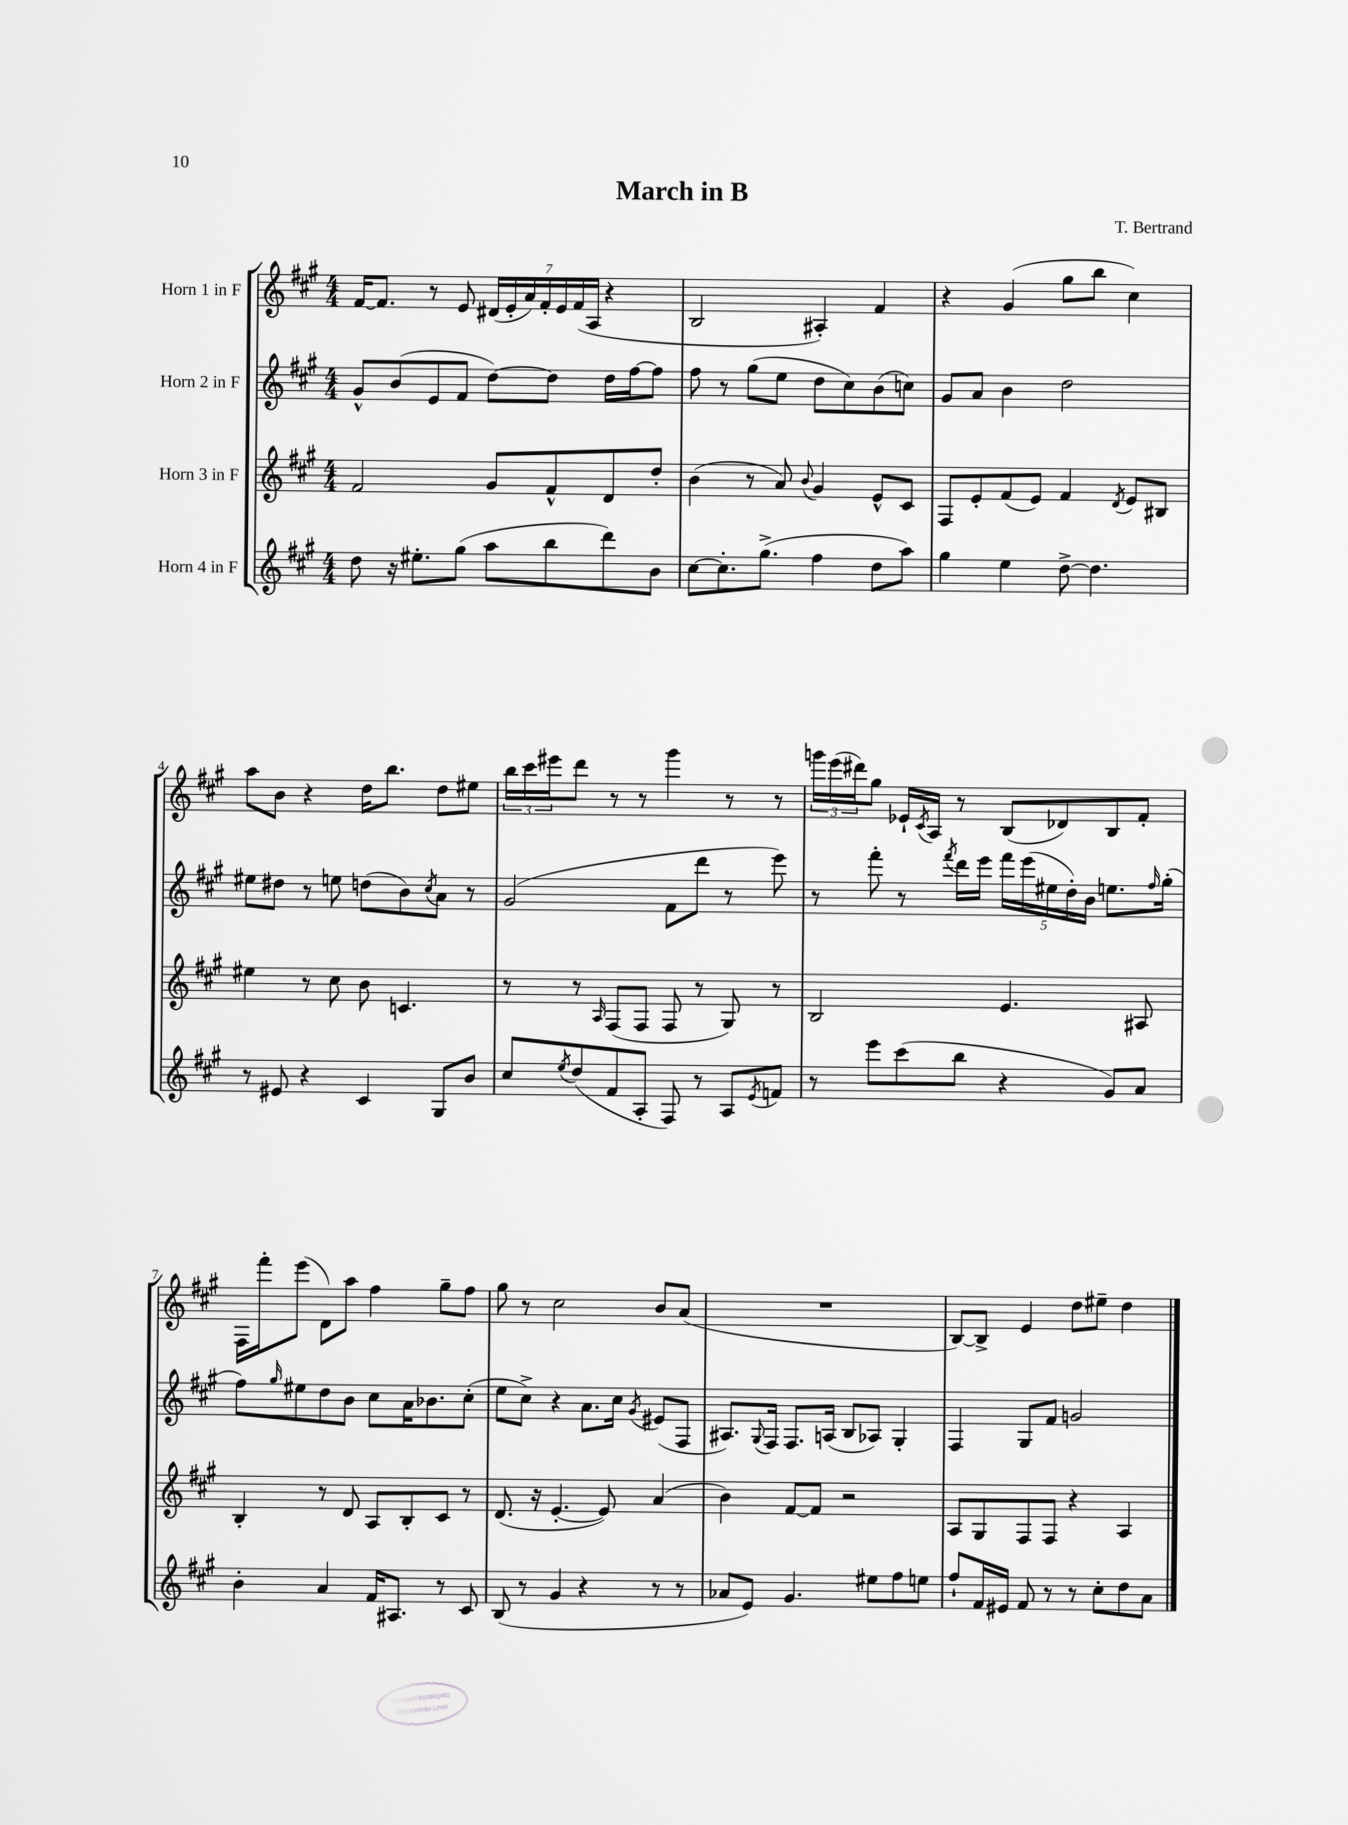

**kern	**kern	**kern	**kern
*staff4	*staff3	*staff2	*staff1
*clefG2	*clefG2	*clefG2	*clefG2
*k[f#c#g#]	*k[f#c#g#]	*k[f#c#g#]	*k[f#c#g#]
*M4/4	*M4/4	*M4/4	*M4/4
8dd	2f#	8g#^^	[16f#
.	.	.	8.f#]
16r	.	(8b	.
8.ee#'	.	.	.
.	.	8e	8r
(8gg#	.	8f#	8e
8aa	8g#	[8dd)	(28d#
.	.	.	28e'
.	.	.	28a)
.	.	.	28f#'
8bb	8f#^^	8dd]	.
.	.	.	28e
.	.	.	(28f#
.	.	.	28A
8ddd)	8d	16dd	4r
.	.	[16ff#	.
8b	8dd'	8ff#]	.
=	=	=	=
[8cc#	(4b	8ff#	2B
8.cc#']	.	8r	.
.	8r	(8gg#	.
(8.gg#^	.	.	.
.	8a)	8ee	.
.	8qqb	.	.
4ff#	4g#	8dd	4A#')
.	.	8cc#)	.
8dd	8e^^	(8b	4f#
8aa)	8c#	8cc)	.
=	=	=	=
4gg#	8F#	8g#	4r
.	8e'	8a	.
4ee	(8f#	4b	(4g#
.	8e)	.	.
[8dd^	4f#	2dd	8gg#
4.dd]	.	.	8bb
.	8qd	.	.
.	8e	.	4cc#)
.	8B#	.	.
=	=	=	=
8r	4ee#	8ee#	8aa
8e#	.	8dd#	8b
4r	8r	8r	4r
.	8cc#	8ee	.
4c#	8b	(8dd	16dd
.	.	.	8.bb
.	4.c	8b)	.
.	.	8qcc#	.
8G#	.	8a	8dd
8b	.	8r	8ee#
=	=	=	=
8cc#	8r	(2g#	24bb
.	.	.	24ccc#
.	.	.	24eee#
8qee	.	.	.
(8dd	8r	.	8ddd
.	16qqA	.	.
8f#	(8F#	.	8r
8A'	8F#	.	8r
8F#)	8F#	8f#	4ggg#
8r	8r	8ddd	.
8A	8G#)	8r	8r
8qe	.	.	.
8f	8r	8eee)	8r
=	=	=	=
8r	2B	8r	24ggg
.	.	.	(24eee
.	.	.	24ddd#)
8eee	.	8fff#'	8gg#
(8ccc#	.	8r	16e-`
.	.	.	8qc#
.	.	.	16A
.	.	8qfff#	.
8bb	.	16ddd	8r
.	.	16eee	.
4r	4.e	20fff#	(8B
.	.	(20eee	.
.	.	20ee#	.
.	.	.	8d-)
.	.	20dd')	.
.	.	20b	.
8g#)	.	8.ee	8B
8a	8A#	.	8f#'
.	.	16qqff#	.
.	.	(16gg#'	.
=	=	=	=
4b'	4B'	8ff#)	16F#
.	.	.	16fff#'
.	.	16qqgg#	.
.	.	8ee#	(8eee
4a	8r	8dd	8d)
.	8d	8b	8aa
16f#	8A	8cc#	4ff#
8.A#	.	.	.
.	8B'	16a	.
.	.	8.b-	.
8r	8c#	.	8gg#~
8c#	8r	(8cc#'	8ff#
=	=	=	=
(8B	(8.d	8ee	8gg#
8r	.	8cc#^)	8r
.	16r	.	.
4g#	[4.e'	4r	2cc#
4r	.	8.a	.
.	8e])	.	.
.	.	16cc#	.
.	.	8qg#	.
8r	(4a	(8e#	8b
8r	.	8F#	(8a
=	=	=	=
8a-	4b)	8.A#)	1r
8e)	.	.	.
.	.	8qqG#	.
.	.	16F#	.
4.g#	[8f#	8.F#	.
.	8f#]	.	.
.	.	(16A	.
.	2r	8B	.
8ee#	.	8A-)	.
8ff#	.	4G#'	.
8ee	.	.	.
=	=	=	=
8ff#`	8A	4F#	[8B)
16f#	8G#	.	8B^]
16e#	.	.	.
8f#	8F#	8G#	4e
8r	8F#	8f#	.
8r	4r	2g	8dd
8cc#'	.	.	8ee#~
8dd	4A	.	4dd
8a	.	.	.
==	==	==	==
*-	*-	*-	*-
